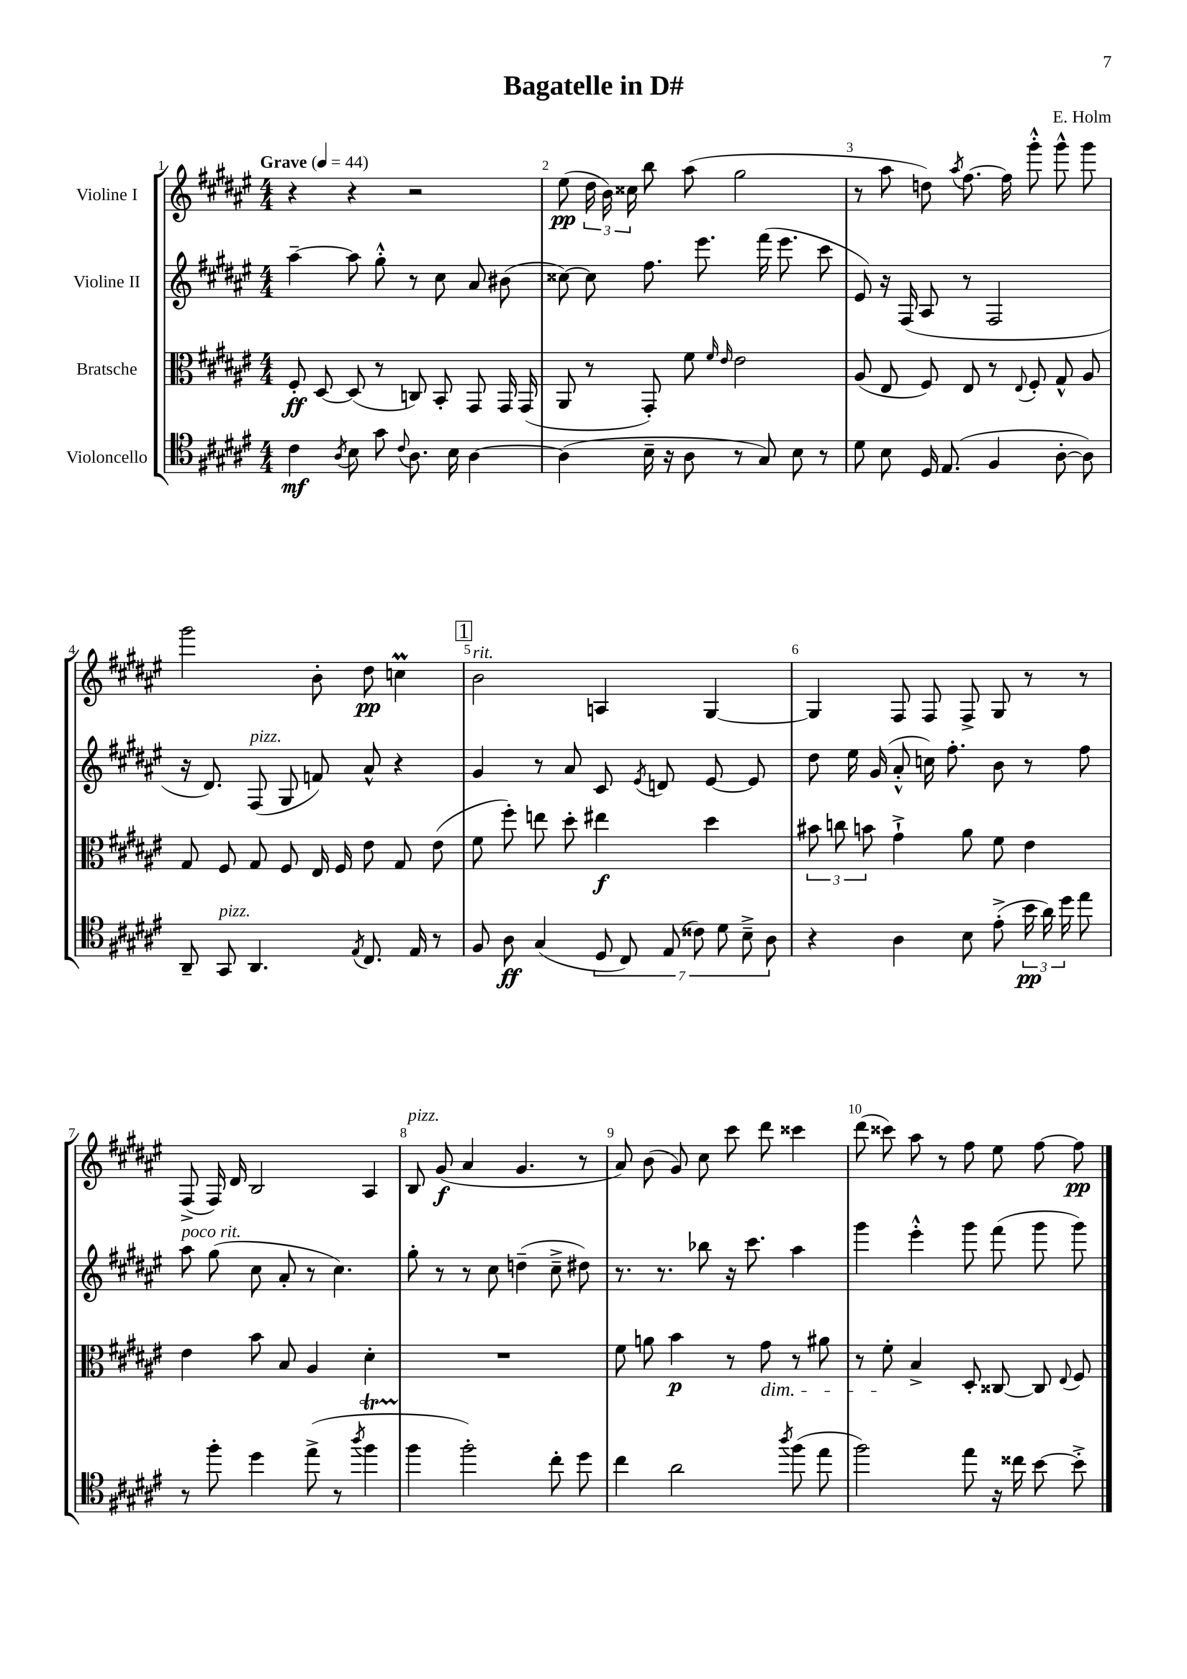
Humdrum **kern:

**kern	**kern	**kern	**kern
*staff4	*staff3	*staff2	*staff1
*clefC4	*clefC3	*clefG2	*clefG2
*k[f#c#g#d#a#e#]	*k[f#c#g#d#a#e#]	*k[f#c#g#d#a#e#]	*k[f#c#g#d#a#e#]
*M4/4	*M4/4	*M4/4	*M4/4
*MM44	*MM44	*MM44	*MM44
4c#\	8F#'/	[4aa#~\	4r
.	[8D#/	.	.
8qA#/	.	.	.
8B\	(8D#/]	8aa#\]	4r
8g#\	8r	8gg#'^^\	.
8qqc#/	.	.	.
8.A#\	8C/)	8r	2r
.	8BB'/	8cc#\	.
16B\	.	.	.
[4A#\	8GG#/	8a#/	.
.	16GG#/	(8b#\	.
.	(16GG#/	.	.
=	=	=	=
(4A#\]	8AA#/	[8cc##\)	(8ee#\
.	8r	8cc##\]	24dd#\
.	.	.	24b\)
.	.	.	24cc##\
16B~\	8GG#'/)	8.ff#\	8bb\
16r	.	.	.
8A#\	8f#\	.	(8aa#\
.	.	8.eee#\	.
.	16qqf#/	.	.
.	16qqe#/	.	.
8r	2e#\	.	2gg#\
8G#/)	.	(16fff#\	.
.	.	8.eee#\	.
8B\	.	.	.
8r	.	8ccc#\	.
=	=	=	=
8d#\	(8A#/	8e#/)	8r
8B\	8E#/	16r	8aa#\
.	.	(16F#/	.
16D#/	8F#/)	8A#/	8dd\)
(8.E#/	.	.	.
.	.	.	8qaa#/
.	8E#/	8r	[8.ff#\
4F#/	8r	2F#/	.
.	.	.	16ff#\]
.	8qqE#/	.	.
.	8F#'/	.	8ggg#'^^\
[8A#'\	8G#^^/	.	8ggg#^^\
8A#\])	8A#/	.	8ggg#\
=	=	=	=
8AA#~/	8G#/	16r	2ggg#\
.	.	8.d#/)	.
8GG#/	8F#/	.	.
4.AA#/	8G#/	(8F#/	.
.	8F#/	8G#/	.
.	16E#/	8f/)	8b'\
.	16F#/	.	.
8qE#/	.	.	.
8.C#/	8e#\	8a#^^/	8dd#\
.	8G#/	4r	4cc\
16E#/	.	.	.
8r	(8e#\	.	.
=	=	=	=
8F#/	8f#\	4g#/	2b\
8A#\	8ff#'\)	.	.
(4G#/	8ee\	8r	.
.	8dd#'\	8a#/	.
14D#/	4ee#\	8c#/	4A/
14C#/)	.	.	.
.	.	8qe#/	.
.	.	8d/	.
(14E#/	.	.	.
14c##\)	.	.	.
.	4dd#\	[8e#/	[4G#/
14d#\	.	.	.
14B~^\	.	.	.
.	.	8e#/]	.
14A#\	.	.	.
=	=	=	=
4r	12b#\	8dd#\	4G#/]
.	12cc\	.	.
.	.	16ee#\	.
.	12b\	.	.
.	.	(16g#/	.
4A#\	4g#`^\	8a#'^^/	8F#/
.	.	16cc\)	8F#/
.	.	8.ff#'\	.
8B\	8a#\	.	8F#^/
(8e#'^\	8f#\	8b\	8G#/
24b\	4e#\	8r	8r
24a#\)	.	.	.
24dd#\	.	.	.
8ee#\	.	8ff#\	8r
=	=	=	=
8r	4e#\	8aa#\	(8F#^/
8ff#'\	.	(8gg#\	16F#/)
.	.	.	16d#/
4dd#\	8b\	8cc#\	2B/
.	8B/	8a#'/	.
(8ee#^\	4A#/	8r	.
8r	.	4.cc#\)	.
8qaa#/	.	.	.
4ff#\	4d#'\	.	4A#/
=	=	=	=
4ff#\	1r	8gg#'\	8B/
.	.	8r	(8g#/
2ff#'\)	.	8r	4a#/
.	.	8cc#\	.
.	.	(4dd~\	4.g#/
8cc#'\	.	8cc#~^\	.
8dd#\	.	8dd#\)	8r
=	=	=	=
4cc#\	8f#\	8.r	8a#/)
.	8a\	.	(8b\
.	.	8.r	.
2a#\	4b\	.	8g#/)
.	.	8bb-\	8cc#\
.	8r	16r	8ccc#\
.	.	8.ccc#\	.
.	8g#\	.	8ddd#\
8qaa#/	.	.	.
(8ff#\	8r	4aa#\	4ccc##\
8ee#\	8a#\	.	.
=	=	=	=
2ff#\)	8r	4ggg#\	(8ddd#\
.	8f#'\	.	8ccc##\)
.	4B^/	4eee#'^^\	8aa#\
.	.	.	8r
8ee#\	8D#'/	8ggg#\	8ff#\
16r	[8C##/	(8fff#\	8ee#\
16cc##\	.	.	.
[8b\	8C##/]	8ggg#\	[8ff#\
.	8qqE#/	.	.
8b'^\]	8F#/	8ggg#\)	8ff#\]
==	==	==	==
*-	*-	*-	*-
